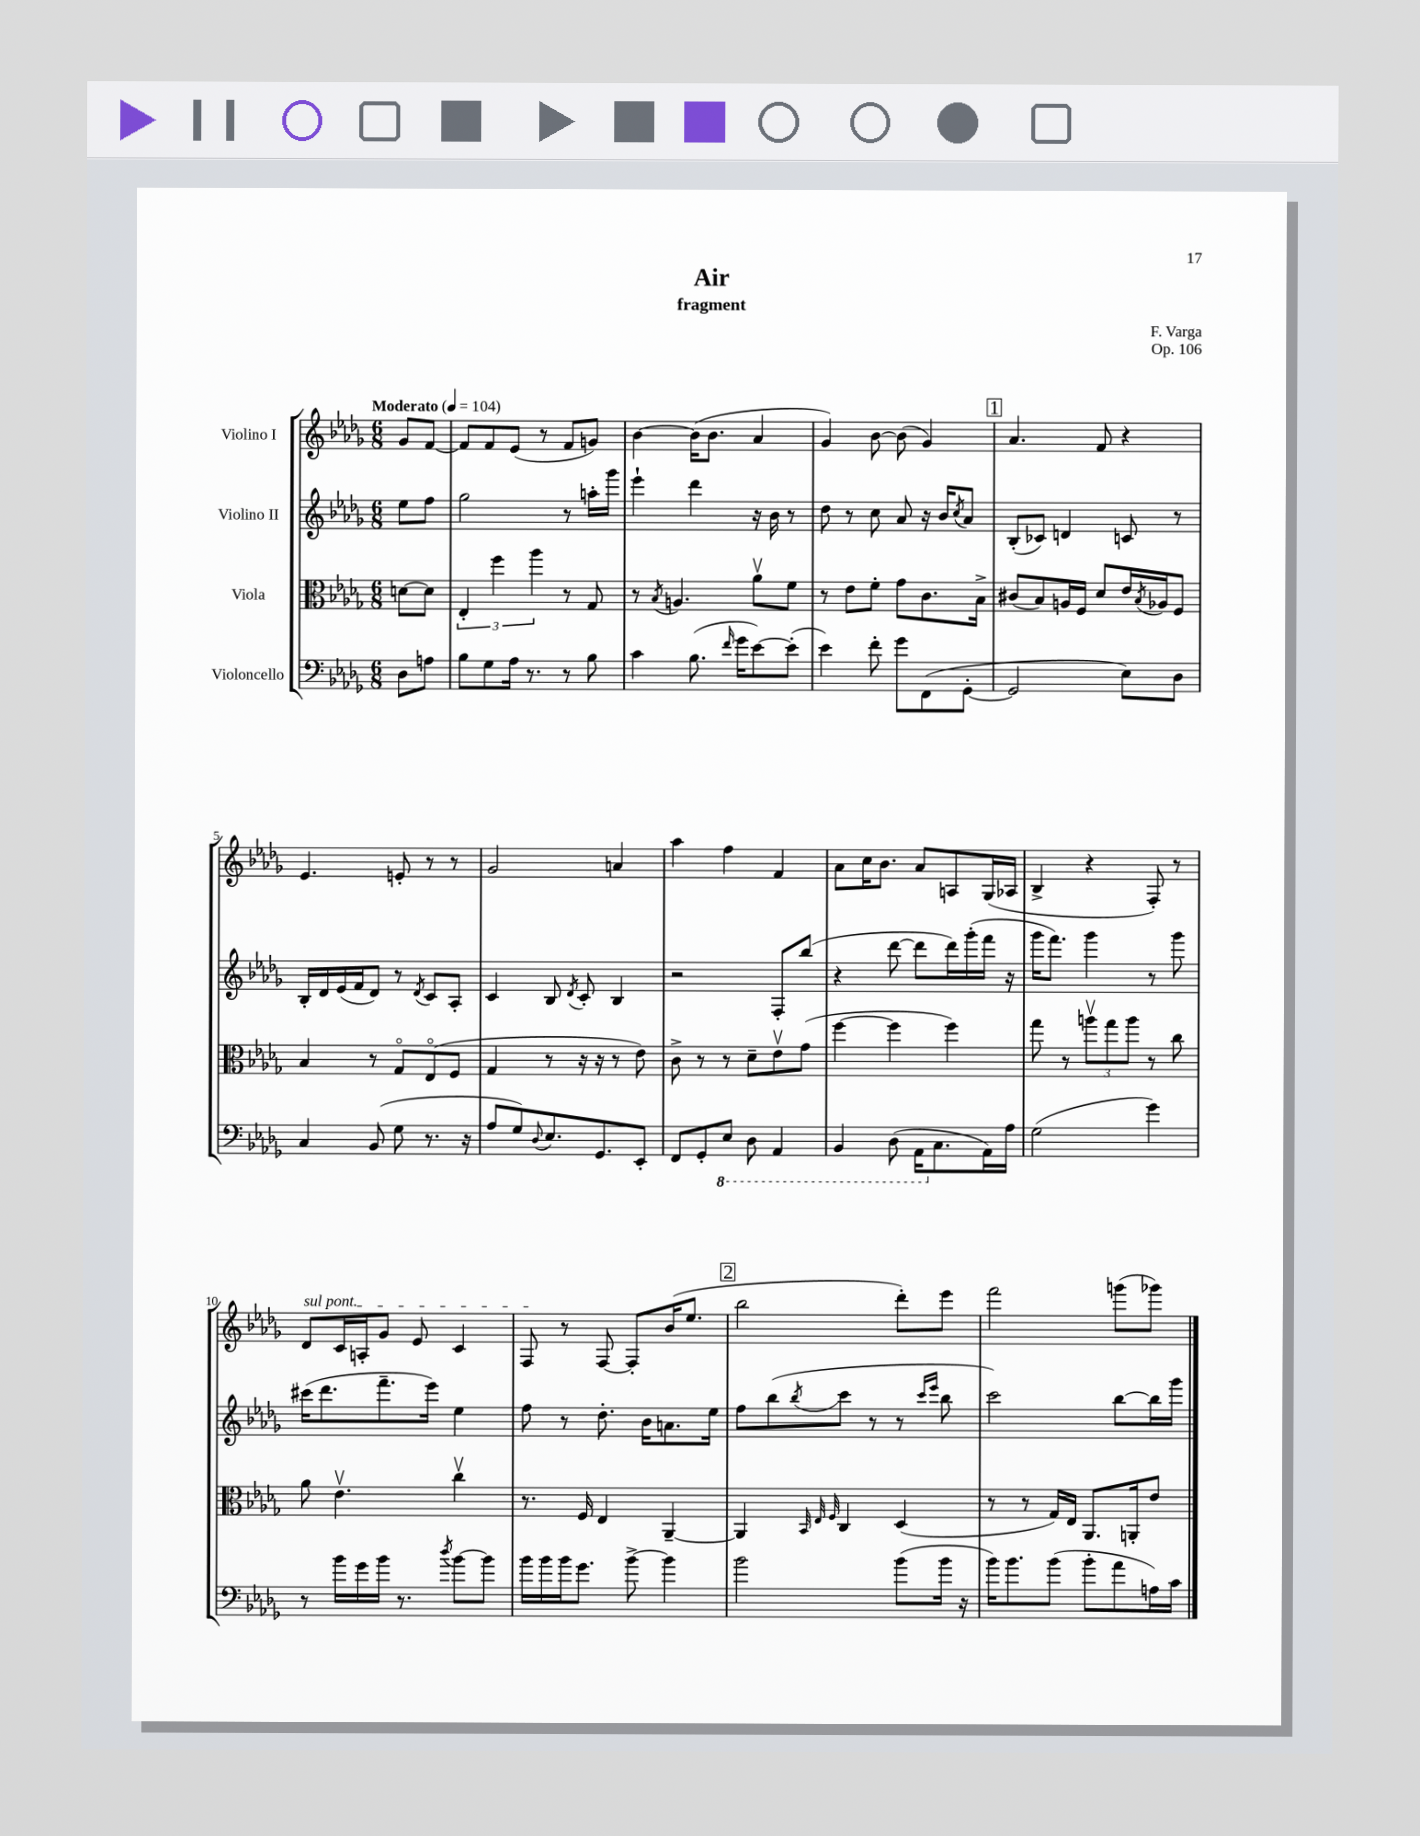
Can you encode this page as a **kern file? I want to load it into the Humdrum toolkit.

**kern	**kern	**kern	**kern
*staff4	*staff3	*staff2	*staff1
*clefF4	*clefC3	*clefG2	*clefG2
*k[b-e-a-d-g-]	*k[b-e-a-d-g-]	*k[b-e-a-d-g-]	*k[b-e-a-d-g-]
*M6/8	*M6/8	*M6/8	*M6/8
*MM104	*MM104	*MM104	*MM104
8D-\L	[8d\L	8ee-\L	8g-/L
8A\J	8d\]J	8ff\J	[8f/J
=	=	=	=
8B-\L	6E-'/	2gg-\	8f/]L
8G-\	.	.	8f/
.	6ff\	.	.
16A-\Jk	.	.	(8e-/J
8.r	.	.	.
.	6aa-\	.	.
.	.	.	8r
8r	8r	8r	8f/L
8B-\	8G-/	16aa'\LL	8g/J)
.	.	16ggg-\JJ	.
=	=	=	=
4c\	8r	4eee-`\	[4b-\
.	8qB-/	.	.
.	4.A/	.	.
(8.B-\	.	4ddd-\	(16b-\]LK
.	.	.	8.b-\J
16qqf/	.	.	.
16g-\LK	.	.	.
[8e-\)	8a-v\L	16r	4a-/
.	.	16b-\	.
(8e-'\]J	8f\J	8r	.
=	=	=	=
4e-\)	8r	8dd-\	4g-/)
.	8e-\L	8r	.
8f'\	8f'\J	8cc\	[8b-\
8g-\L	8g-\L	8a-/	(8b-\]
(8FF\	8.c\	16r	4g-/)
.	.	16b-/LK	.
.	.	8qcc/	.
[8GG-'\J	.	8a-/J	.
.	16B-^\Jk	.	.
=	=	=	=
2GG-/]	(8c#/L	(8B-'/L	4.a-/
.	8B-/)	8c-/J)	.
.	16A/L	4d/	.
.	16F/JJ	.	.
.	8d-/L	.	8f/
8E-\L)	16e-/L	8c/	4r
.	8qB-/	.	.
.	16A-/J	.	.
8D-\J	8F/J	8r	.
=	=	=	=
4C/	4B-/	16B-'/LL	4.e-/
.	.	16d-/	.
.	.	(16e-/	.
.	.	16f/J	.
(8BB-/	8r	8d-/J)	.
8G-\	8G-o/L	8r	8e'/
.	.	8qd-/	.
8.r	(8E-o/	8c/L	8r
.	8F/J	8A-'/J	8r
16r	.	.	.
=	=	=	=
8A-/L	4G-/	4c/	2g-/
8G-/)	.	.	.
8qqD-/	.	.	.
8.E-/	8r	8B-/	.
.	.	8qd-/	.
.	16r	8c'/	.
8.GG-/	16r	.	.
.	8r	4B-/	4a/
8EE-'/J	8e-\)	.	.
=	=	=	=
8FF/L	8c^\	2r	4aa-\
8GG-'/	8r	.	.
8EE-/J	8r	.	4ff\
8DD-\	8d-~\L	.	.
4AAA-/	8e-v\	8F'/L	4f/
.	(8g-\J	(8bb-/J	.
=	=	=	=
4BBB-/	[4ff\	4r	8a-\L
.	.	.	16cc\K
.	.	.	8.b-\J
(8DD-\	4ff\]	[8ddd-\	.
16AAA-\LK	.	8ddd-\]L	8a-/L
8.C\	.	.	.
.	4ff\)	16ddd-\L)	8A/
.	.	(16ggg-'\	.
16AA-\L)	.	16fff\JJ	(16G-/L
16A-\JJ	.	16r	16A-/JJ
=	=	=	=
(2G-\	8gg-\	16ggg-\LK	4B-^/
.	.	8.fff\J)	.
.	8r	.	.
.	12aav\L	4ggg-\	4r
.	12gg-\	.	.
.	12aa\J	.	.
4g-\)	8r	8r	8F'/)
.	8cc\	8ggg-\	8r
=	=	=	=
8r	8a-\	(16ccc#\LK	8d-/L
.	.	8.ddd-\	.
16b-\LL	4.e-v\	.	16c/L
16g-\	.	.	16A'/J
16b-\JJ	.	8.fff~\	8g-/J
8.r	.	.	.
.	.	.	8e-/
.	.	16eee-\Jk)	.
8qdd-/	.	.	.
[8b-\L	4ccv\	4ee-\	4c/
8b-\]J	.	.	.
=	=	=	=
16b-\LL	8.r	8ff\	8F/
16b-\	.	.	.
16b-\J	.	8r	8r
8.g-\J	16F/	.	.
.	4E-/	8.dd-'\	[8F/
[8b-^\	.	.	8F'/]L
.	.	16b-\LK	.
4b-\]	[4AA-~/	8.a\	(16b-/K
.	.	.	8.ee-/J
.	.	16ee-\Jk	.
=	=	=	=
2b-\	4AA-/]	8ff\L	2bb-\
.	.	(8bb-\	.
.	32qqBB-/	.	.
.	32qqE-/	.	.
.	32qqF/	8qbb-/	.
.	4C/	8ccc\J	.
.	.	8r	.
(8b-\L	(4D-/	8r	8ddd-'\L)
.	.	16qqccc/LL	.
.	.	16qqeee-/JJ	.
16b-\Jk	.	8bb-\	8eee-\J
16r	.	.	.
=	=	=	=
16b-\LK)	8r	2ccc\)	2fff\
8.b-\	.	.	.
.	8r	.	.
(8b-\J	16G-/LL)	.	.
.	16E-/JJ	.	.
8b-'\L	8.AA-/L	.	.
8a-\	.	[8bb-\L	(8ggg\L
.	16AA'/k	.	.
16A\L)	8e-/J	16bb-\]L	8ggg-\J)
16c\JJ	.	16ggg-\JJ	.
==	==	==	==
*-	*-	*-	*-
